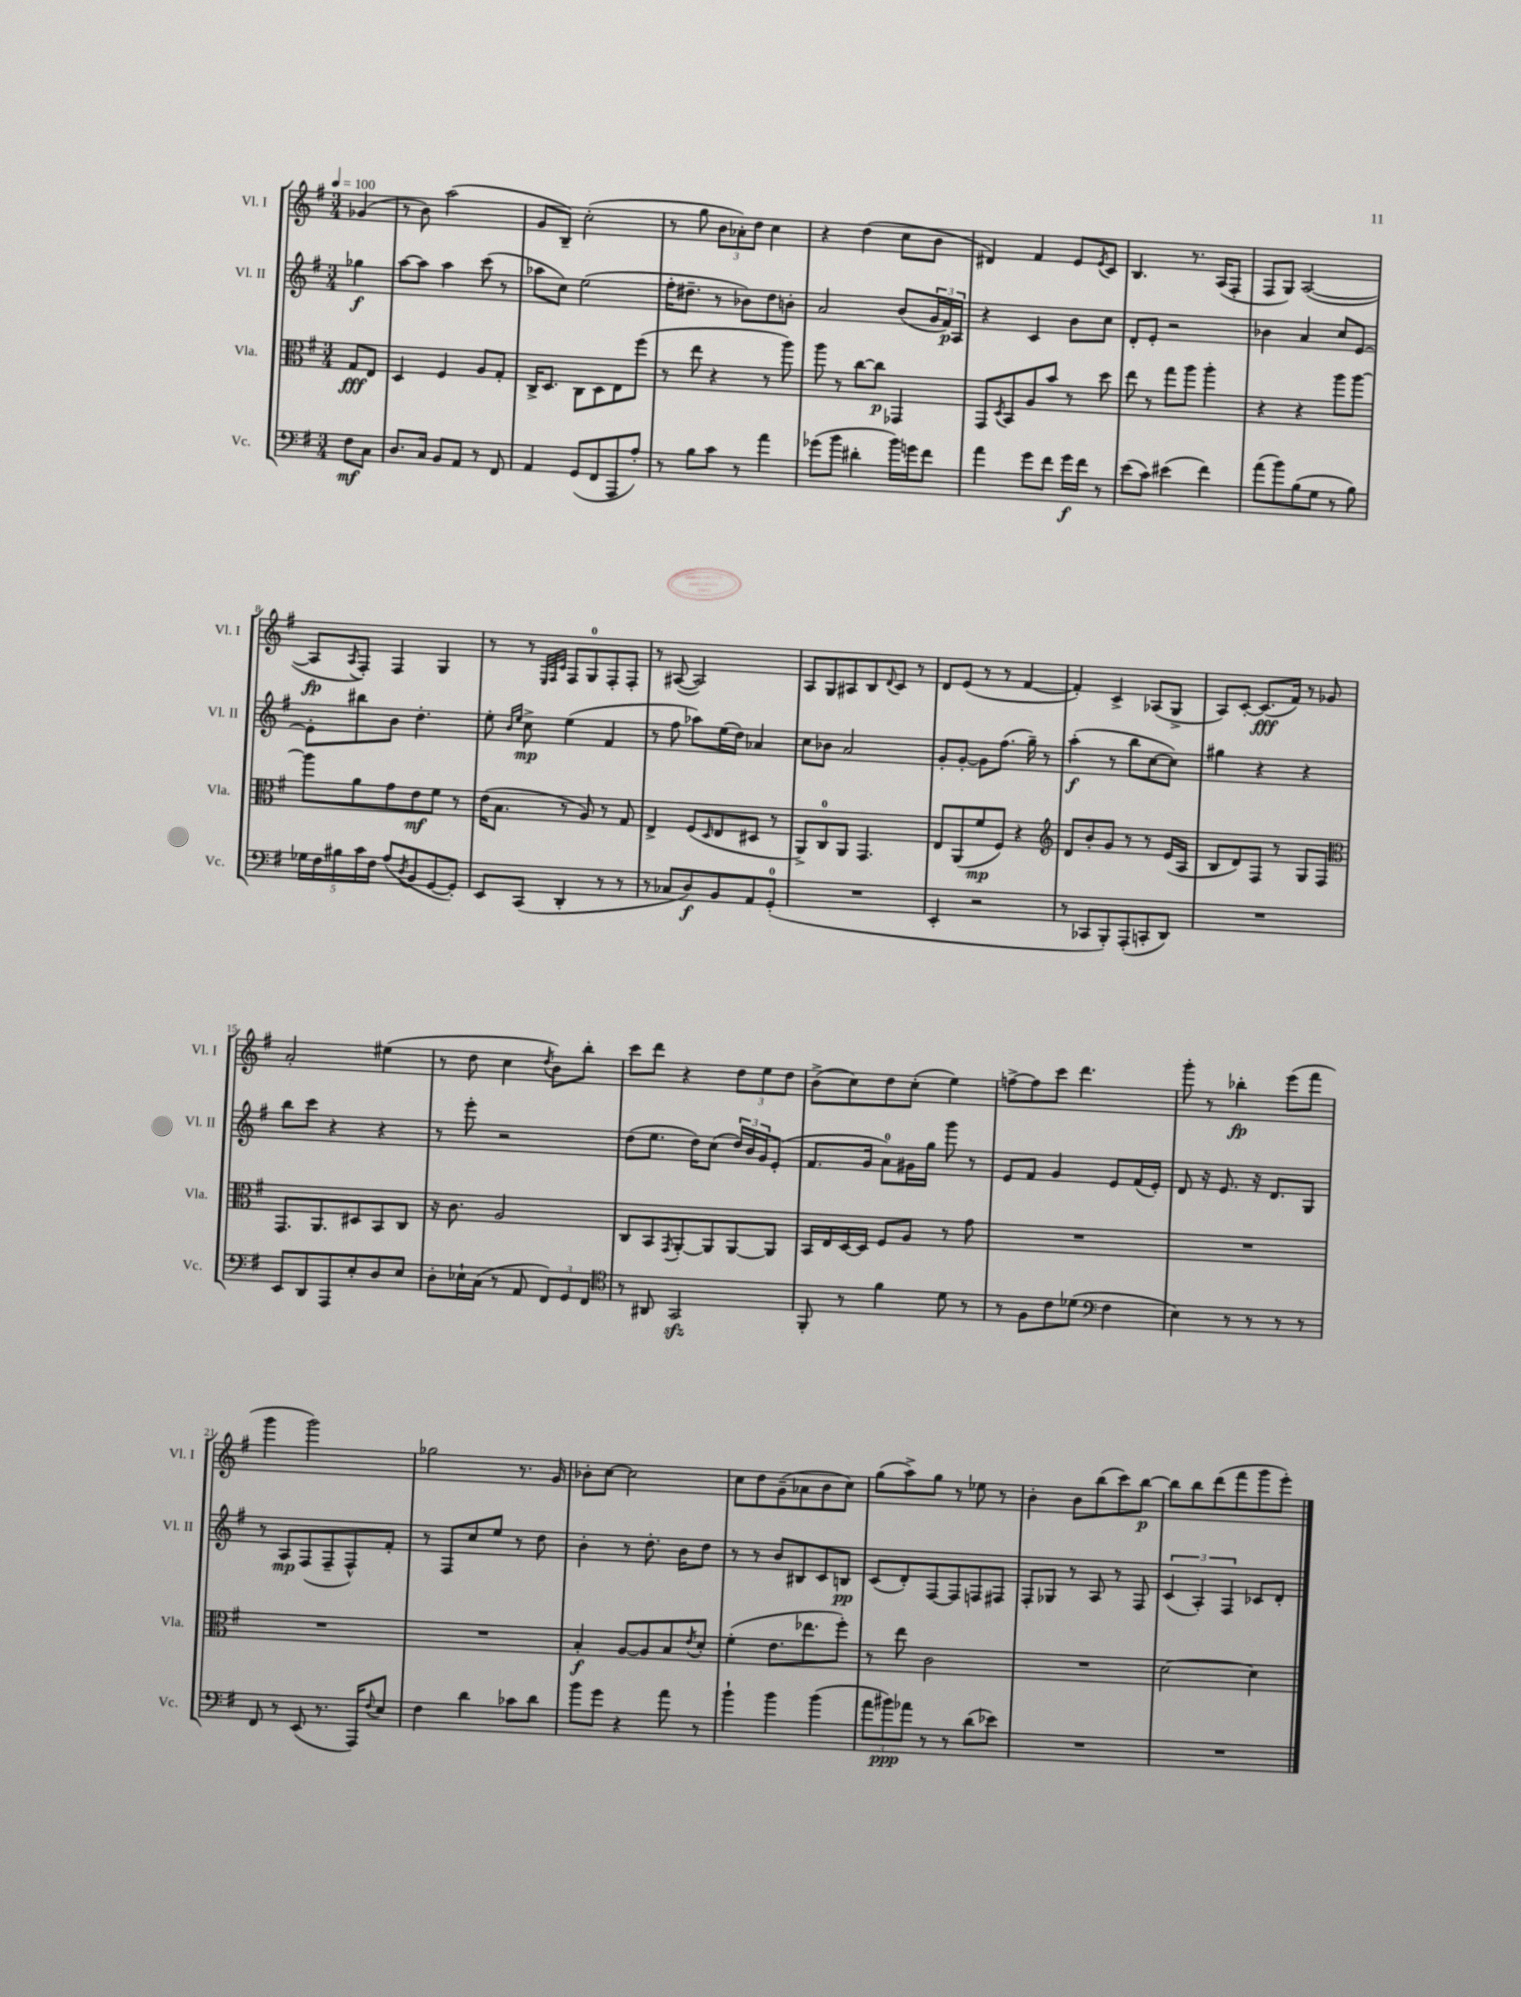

**kern	**kern	**kern	**kern
*staff4	*staff3	*staff2	*staff1
*clefF4	*clefC3	*clefG2	*clefG2
*k[f#]	*k[f#]	*k[f#]	*k[f#]
*M3/4	*M3/4	*M3/4	*M3/4
*MM100	*MM100	*MM100	*MM100
8F#\L	8G/L	4gg-\	(4g-/
8C\J	8E/J	.	.
=	=	=	=
8.D/L	4D/	[8aa\L	8r
.	.	8aa\]J	8b\)
16C/Jk	.	.	.
8BB/L	4F#/	4aa\	(2aa\
8AA/J	.	.	.
8r	8A/L	(8ccc\	.
8FF#/	8G'/J	8r	.
=	=	=	=
4AA/	16C^/LK	8aa-\L	8g/L
.	8.D/J	.	.
.	.	8cc\J)	8B~/J)
(8GG/L	8C\L	(2ee\	(2cc'\
8FF#/	8D\	.	.
8AAA/	8E\	.	.
8A'/J)	(8ff#\J	.	.
=	=	=	=
8r	8r	16ff#'\LK	8r
.	.	8.dd#~\J	.
8B\L	8ee\	.	8gg\
8c\J	4r	8r	12b\L
.	.	.	12a-'\)
8r	.	8b-\L)	.
.	.	.	12dd\J
4a\	8r	8dd#\	4cc\
.	8aa\)	8b'\J	.
=	=	=	=
(8g-\L	8aa\	2a/	4r
8b\J	8r	.	.
4d#'\	[8cc\L	.	(4dd\
.	8cc\]J	.	.
16b\LL)	4GG-/	(8b/L	8cc\L
16g\J	.	.	.
8f#\J	.	24g/L	8b\J
.	.	24f#/)	.
.	.	24A/JJ	.
=	=	=	=
4a\	8GG/L	4r	4d#/)
.	8qD/	.	.
.	8BB/	.	.
8g\L	8A/	4c/	4f#/
8f#\J	8b/J	.	.
16g\LL	8r	8b\L	8e/L
16f#\JJ	.	.	.
.	.	.	8qe/
8r	8dd\	8cc\J	8c/J
=	=	=	=
(8e\L	8ee\	8d'/L	4.B/
8c\J)	8r	8e'/J	.
(4e#\	8gg\L	2r	.
.	8aa\J	.	8.r
4f#\)	4aa'\	.	.
.	.	.	(16A/LK
.	.	.	8F#'/J
=	=	=	=
(8a\L	4r	4b-\	8F#/L
8b\)	.	.	8G/J)
(8B\	4r	4a/	([2A/
8G\J	.	.	.
8r	8aa\L	8cc/L	.
8B\)	[8aa\J	[8e/J	.
=	=	=	=
20G-\LL	8aa\]L	8e'\]L	8A/]L
20F#\	.	.	.
20B#\	.	.	.
.	.	.	8qA/
.	8a\	8bb#\	8F#'/J)
20c\	.	.	.
20F#\JJ	.	.	.
(8A/L	8g\	8b\J	4F#/
8qD/	.	.	.
8BB/	8e\	4.dd'\	.
[8GG/	8f#\J	.	4G/
8GG'/]J)	8r	.	.
=	=	=	=
8EE/L	(16e\LK	8ee'\	8r
.	8.B\J	.	.
.	.	16qqb/LL	.
.	.	16qqee/JJ	.
(8CC/J	.	8cc^\	8r
.	.	.	32qqE/LLL
.	.	.	32qqF#/
.	.	.	32qqc/JJJ
4DD'/	8r	(4ee\	8F#/L
.	8A/)	.	8G/
8r	8r	4f#/	8F#'/
8r	8G/	.	8F#'/J
=	=	=	=
8r	4E^/	8r	8r
8C-/L	.	8ff#\	([8A#/
8D/)	(8F#/L	8aa-\L)	2A#/])
.	16qqD/	.	.
8BB/	8E/	(16ee\L	.
.	.	16dd\JJ)	.
8AA/	8D#/J	4a-/	.
(8GG'/J	8r	.	.
=	=	=	=
2.r	8AA^/L)	8cc\L	8A/L
.	8C/	8b-\J	8G/
.	8AA/J	2a/	8A#/
.	4.GG/	.	8B/
.	.	.	8qqd/
.	.	.	8c/J
.	.	.	8r
=	=	=	=
4EE'/	8E/L	8g'/L	8d/L
.	(8AA/	[8g'/J	(8e/J
2r	8f#/	8g\]L	8r
.	8F#/J)	(8.ff#\J	8r
.	4r	.	[4f#/
.	.	16gg~\)	.
.	.	8r	.
=	=	=	=
*	*clefG2	*	*
8r	8d/L	(4aa'\	4f#'/])
8CC-/L	8b'/	.	.
8BBB'/)	8g/J	8r	4c^/
(8AAA'/	8r	8bb\L	.
8CC'/	8r	[8cc\	(8A-/L
8DD/J)	(16e/LL	8cc\]J)	8G^/J
.	16A/JJ	.	.
=	=	=	=
2.r	8B/L	4gg#\	8A/L)
.	8d/)	.	[8c'/J
.	8F#/J	4r	(8.c/]L
.	8r	.	.
.	.	.	16f#/Jk)
.	8G/L	4r	8r
.	8F#/J	.	8g-/
=	=	=	=
*	*clefC3	*	*
8EE/L	8.GG/L	8bb\L	2a'/
8DD/	.	8ccc\J	.
.	8.AA/	.	.
8AAA/	.	4r	.
8E'/	8D#/	.	.
8D/	8BB/	4r	(4ee#\
8E/J	8C/J	.	.
=	=	=	=
8D'\L	16r	8r	8r
.	8.c\	.	.
16E-`\L	.	8eee'\	8dd\
(16C\JJ	.	.	.
8r	2A/	2r	4cc\
8AA/	.	.	.
.	.	.	8qdd/
12FF#/L)	.	.	8b\L)
12GG/	.	.	.
.	.	.	8bb'\J
12FF#/J	.	.	.
=	=	=	=
*clefC4	*	*	*
8r	8C/L	(8dd\L	8ccc\L
8AA#/	8BB/	8.ee\J	8ddd\J
.	8qGG/	.	.
2GG/	[8AA'/	.	4r
.	.	16dd\LK)	.
.	8AA/]	(8cc\J	.
.	[8AA/	24dd/LL)	12dd\L
.	.	24b/	.
.	.	24g/J	12ee\
.	8AA/]J	(8e'/J	.
.	.	.	12dd\J
=	=	=	=
8FF#'/	16BB/LL	8.f#/L	(8b^\L
.	16E/	.	.
8r	[16D/	.	8cc\)
.	16D/]JJ	16g/Jk	.
4f#\	8F#/L	8a\L)	8dd\
.	8A/J	16g#\L	(8cc'\J
.	.	16gg\JJ	.
8d\	8r	8ggg\	4ee\)
8r	8g\	8r	.
=	=	=	=
8r	2.r	8e/L	[8ff^\L
8F#\L	.	8f#/J	8ff\]
8c\	.	4g/	8ccc\J
(8d-\J	.	.	4.ddd\
*clefF4	*	*	*
4F#\	.	8e/L	.
.	.	(16f#/L	.
.	.	16e'/JJ)	.
=	=	=	=
4E\)	2.r	8d/	8ggg'\
.	.	16r	8r
.	.	8.e/	.
8r	.	.	4bb-'\
8r	.	16r	.
.	.	8.d/L	.
8r	.	.	(8eee\L
8r	.	8G/J	8fff#\J
=	=	=	=
8FF#/	2.r	8r	4ggg\
8r	.	8A/L	.
(8EE/	.	(8F#/	2ggg\)
8.r	.	8F#~/	.
.	.	8F#^^/)	.
16AAA/LK)	.	.	.
8qqF#/	.	.	.
8E/J	.	8f#'/J	.
=	=	=	=
4F#\	2.r	8r	2gg-\
.	.	8F#/L	.
4d\	.	8cc/	.
.	.	8ee/J	.
8c-\L	.	8r	8.r
8d\J	.	8dd\	.
.	.	.	16g/
=	=	=	=
8b\L	4B'/	4b'\	8b-'\L
8g\J	.	.	[8cc\J
4r	[8A/L	8r	2cc\]
.	8A/]	8.dd'\	.
8a\	8B/	.	.
.	.	16b\LK	.
.	8qe/	.	.
8r	8d'/J	8dd\J	.
=	=	=	=
4b`\	(4f#'\	8r	8cc\L
.	.	8r	8dd\
4b\	8.e\L	8b/L	(8g~\
.	.	8B#/	8a-\
.	8.ee-\	.	.
(4b\	.	8c/	8b\
.	8ff#'\J)	8B/J	8cc\J)
=	=	=	=
12a\L	8r	(8c/L	(8gg\L
12b#\)	.	.	.
.	8ee\	8d'/)	8aa^\)
12a-\J	.	.	.
8r	2c\	[8F#/	8gg\J
8r	.	8F#/]	8r
(8d\L	.	8F/	8ee-\
8e-\J)	.	8F#/J	8r
=	=	=	=
2.r	2.r	8F#'/L	4b'\
.	.	8G-/J	.
.	.	8r	8b\L
.	.	8A/	(8bb\
.	.	8r	8ccc\)
.	.	8F#/	[8bb\J
=	=	=	=
2.r	[2d\	(6c/	8bb\]L
.	.	.	8bb\
.	.	6A'/)	.
.	.	.	(8ddd\
.	.	6F#/	.
.	.	.	8fff#\
.	4d\]	8c-/L	8ggg\
.	.	8d'/J	8eee'\J)
==	==	==	==
*-	*-	*-	*-
